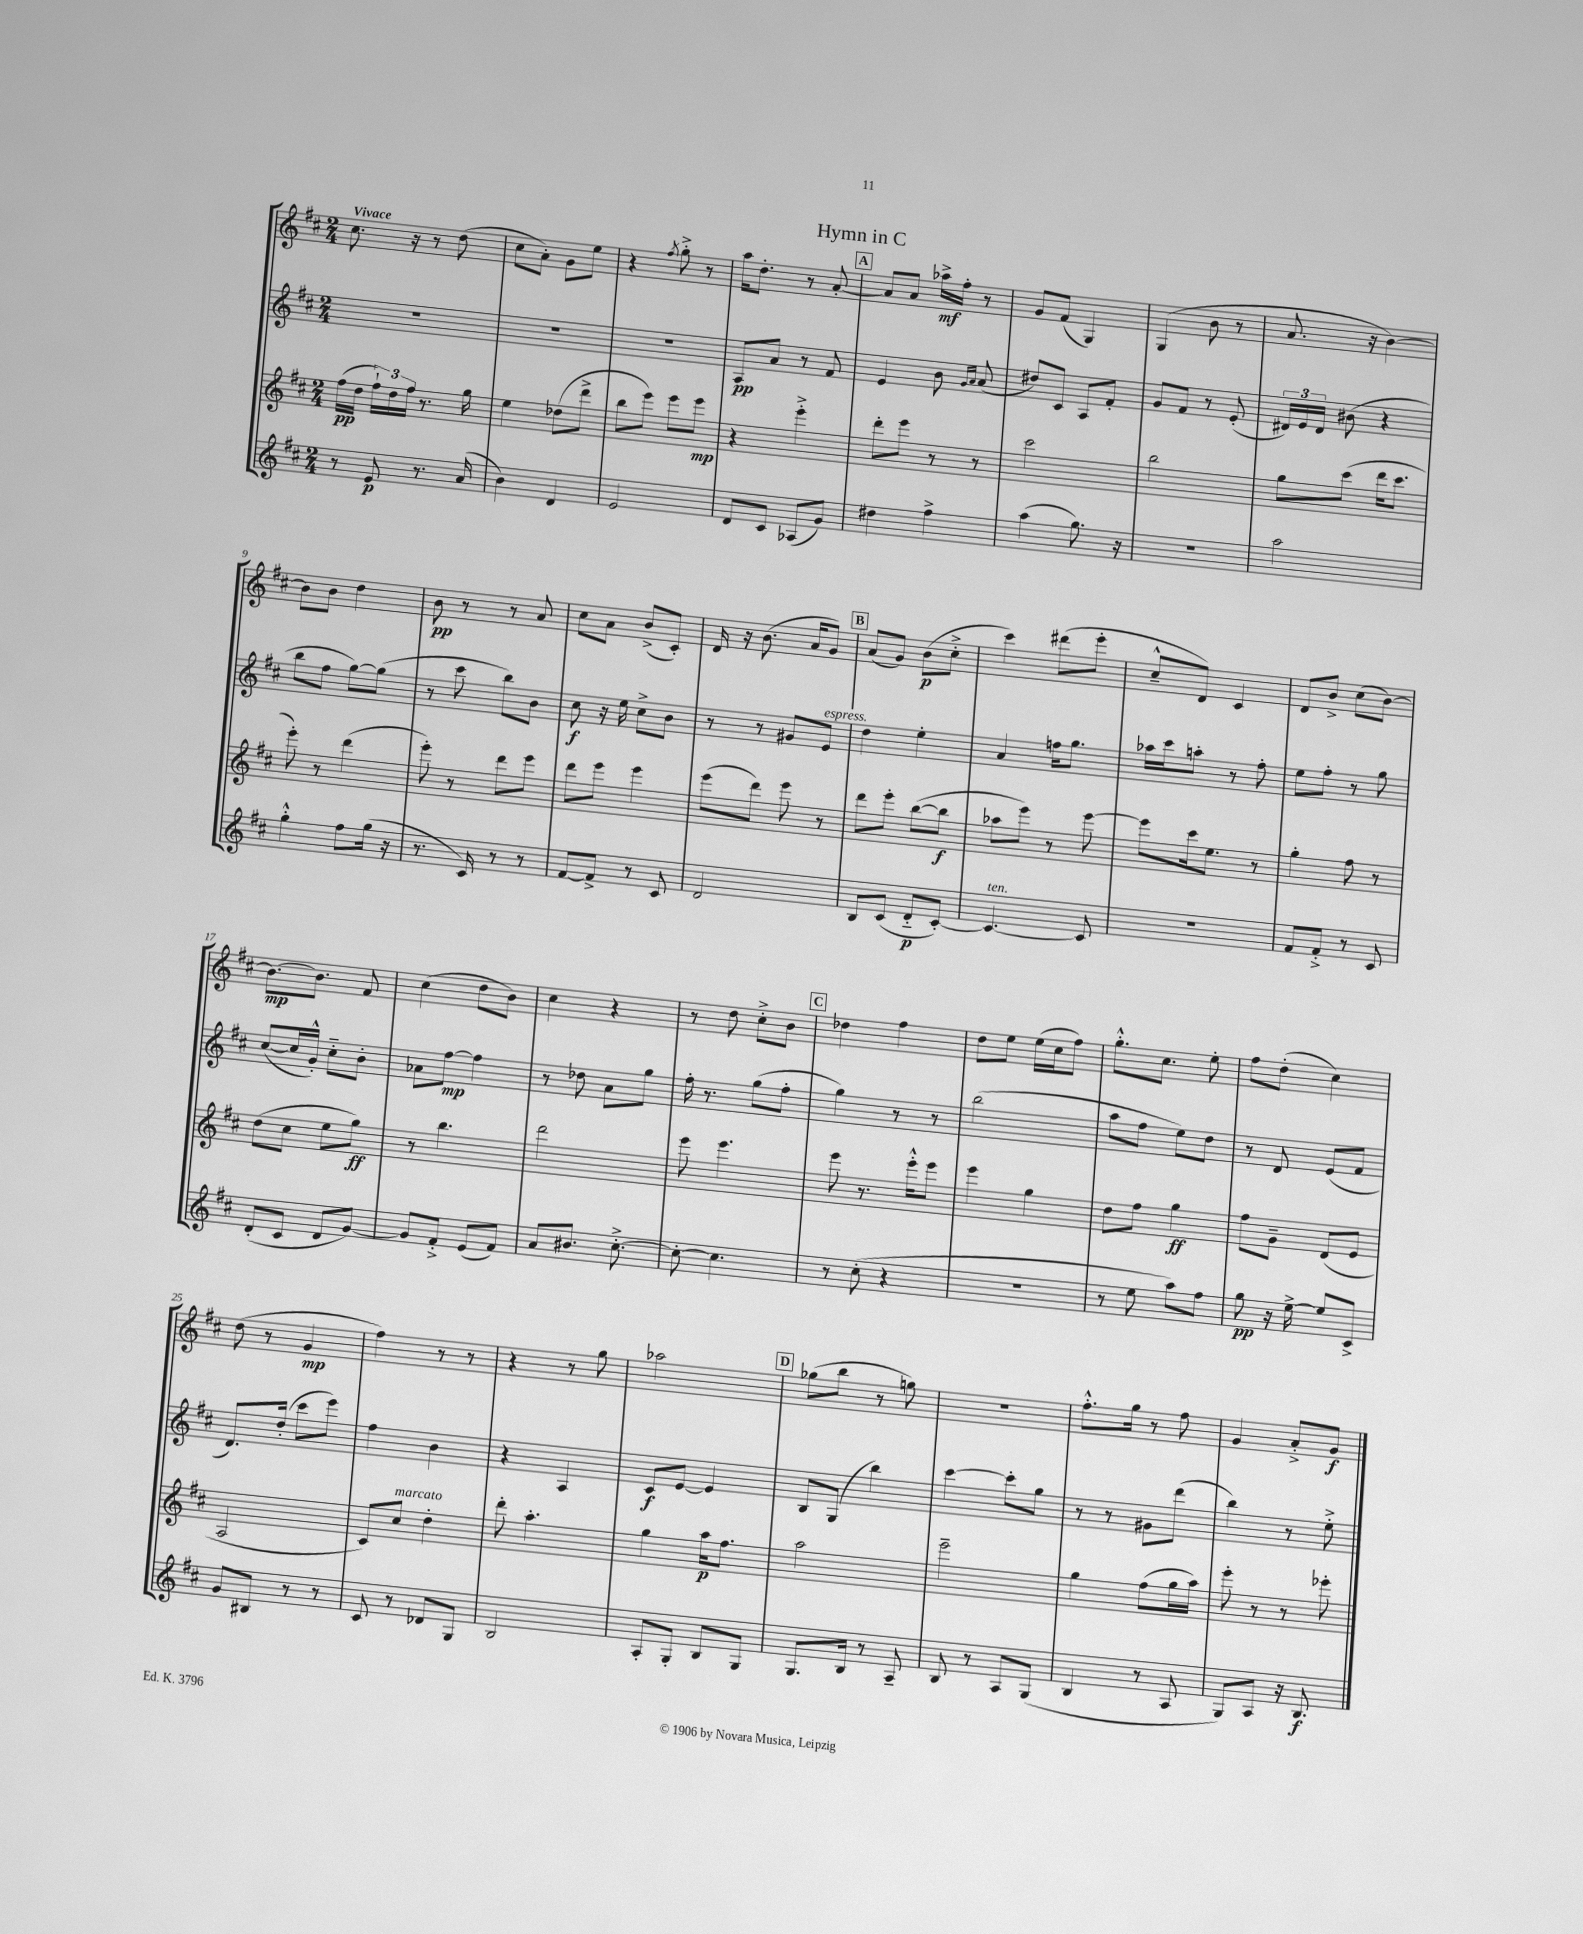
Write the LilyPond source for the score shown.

\header { title = "Hymn in C" }
<<
\new StaffGroup <<
\new Staff = "s0" {
    \clef treble \key d \major \numericTimeSignature \time 2/4 \tempo "Vivace"
    \autoBeamOff cis''8. r16 r8 d''8( |
    cis''8[ a'8]-.) g'8[ e''8] |
    r4 \acciaccatura { fis''8 } g''8-.-> r8 |
    a''16[ d''8.]-. r8 a'8~-. |
    \mark \markup { \box "A" } a'8[ a'8] aes''16[->\mf fis''16]-. r8 |
    g'8[ fis'8]( g4) |
    g4( b'8 r8 |
    a'8. r16 b'4~) |
    b'8[ b'8] d''4 |
    b'8\pp r8 r8 a'8 |
    cis''8[ a'8] b'8[->( cis'8]-.) |
    d'16 r16 b'8.( a'16[ g'8]) |
    \mark \markup { \box "B" } a'8[( g'8]) b'8[\p( cis''8]-.-> |
    cis'''4) dis'''8[( e'''8]-. |
    cis''8[---^ d'8]) cis'4 |
    d'8[ b'8]-> cis''8[( b'8]~) |
    b'8.[~\mp b'8.] fis'8 |
    cis''4( d''8[ b'8]) |
    cis''4 r4 |
    r8 d''8 cis''8[-.-> b'8] |
    \mark \markup { \box "C" } des''4 fis''4 |
    d''8[ e''8] e''16[( cis''16 fis''8]) |
    g''8.[-.-^ cis''8.] e''8-. |
    fis''8[ d''8]-.( cis''4) |
    d''8( r8 g'4\mp |
    fis''4) r8 r8 |
    r4 r8 g''8 |
    aes''2 |
    \mark \markup { \box "D" } ges''8[( b''8] r8 g''8) |
    r2 |
    fis''8.[-.-^ g''16] r8 fis''8 |
    g'4 a'8[-.-> g'8]\f \bar "|." |
}
\new Staff = "s1" {
    \clef treble \key d \major \numericTimeSignature \time 2/4
    \autoBeamOff R2 |
    R2 |
    R2 |
    a8[\pp a'8] r8 fis'8 |
    \mark \markup { \box "A" } e'4 b'8 \grace { g'16[ a'16] } a'8( |
    dis''8[) cis'8] a8[ fis'8]-. |
    g'8[ fis'8] r8 e'8-.( |
    \tuplet 3/2 { dis'16[) e'16 dis'16] } bis'8( r4 |
    b''8[ fis''8] g''8[~) g''8]( |
    r8 cis'''8 b''8[) b'8] |
    cis''8\f r16 e''16 cis''8[-> b'8] |
    r8 r8 gis'8[ e'8]^\markup { \italic "espress." } |
    \mark \markup { \box "B" } d''4 e''4-. |
    a'4 f''16[ g''8.] |
    aes''16[ cis'''16 a''8]-. r8 fis''8-. |
    e''8[ fis''8]-. r8 g''8 |
    cis''8[~( cis''16 g'16]-.-^) cis''8[-_ b'8]-. |
    aes'8[ fis''8]~\mp fis''4 |
    r8 des''8 a'8[ g''8] |
    fis''16-. r8. g''8[( fis''8]-. |
    \mark \markup { \box "C" } g''4) r8 r8 |
    b''2( |
    a''8[ fis''8] e''8[) d''8] |
    r8 d'8 e'8[( fis'8] |
    d'8.[) d''16]-.( cis'''8[ e'''8]) |
    fis''4 b'4 |
    r4 a4 |
    cis'8[\f e'8]~ e'4 |
    \mark \markup { \box "D" } b8[ g8]( b''4) |
    cis'''4~ cis'''8[-. g''8] |
    r8 r8 gis'8[ d'''8]( |
    b''4) r8 e''8-.-> \bar "|." |
}
\new Staff = "s2" {
    \clef treble \key d \major \numericTimeSignature \time 2/4
    \autoBeamOff fis''16[\pp( d''16] \tuplet 3/2 { fis''16[-!) d''16 fis''16] } r8. g''16 |
    e''4 des''8[( d'''8]-> |
    b''8[ e'''8]) e'''8[ e'''8]\mp |
    r4 e'''4-.-> |
    \mark \markup { \box "A" } d'''8[-. e'''8] r8 r8 |
    cis'''2 |
    b''2 |
    g''8[ cis'''8]( d'''16[ cis'''8.] |
    e'''8-.) r8 d'''4( |
    e'''8-.) r8 d'''8[ e'''8] |
    d'''8[ e'''8] e'''4 |
    e'''8[( d'''8]) e'''8 r8 |
    \mark \markup { \box "B" } d'''8[ e'''8]-. b''8[~( b''8]\f |
    aes''8[ e'''8]) r8 e'''8~ |
    e'''8[ cis'''16 e''8.] r8 |
    g''4-. fis''8 r8 |
    d''8[( cis''8] e''8[ g''8]\ff) |
    r8 b''4. |
    d'''2 |
    e'''8 e'''4. |
    \mark \markup { \box "C" } e'''8 r8. e'''16[-.-^ e'''8] |
    e'''4 g''4 |
    d''8[ fis''8] g''4\ff |
    fis''8[ g'8]-- d'8[( e'8] |
    a2 |
    cis'8[) cis''8]^\markup { \italic "marcato" } d''4-. |
    d'''8-. a''4.-. |
    g''4 a''16[\p fis''8.] |
    \mark \markup { \box "D" } a''2 |
    e'''2-- |
    g''4 fis''8[( g''16 a''16]) |
    e'''8-. r8 r8 ees'''8-. \bar "|." |
}
\new Staff = "s3" {
    \clef treble \key d \major \numericTimeSignature \time 2/4
    \autoBeamOff r8 e'8\p r8. a'16( |
    b'4) d'4 |
    e'2 |
    d'8[ cis'8] aes8[( g'8]) |
    \mark \markup { \box "A" } dis''4 fis''4-> |
    a''4( g''8.) r16 |
    R2 |
    a''2 |
    g''4-.-^ fis''8[ g''16]( r16 |
    r8. cis'16) r8 r8 |
    fis'8[~ fis'8]-> r8 cis'8 |
    d'2 |
    \mark \markup { \box "B" } b8[ cis'8]( d'8[-_\p cis'8]~-.) |
    cis'4.~^\markup { \italic "ten." } cis'8 |
    r2 |
    fis'8[ fis'8]-.-> r8 cis'8 |
    d'8[-.( cis'8] d'8[ g'8]~) |
    g'8[ fis'8]-.-> e'8[( fis'8]) |
    a'8[ bis'8.] cis''8.~-.-> |
    cis''8~-. cis''4. |
    \mark \markup { \box "C" } r8 cis''8-.( r4 |
    r2 |
    r8 e''8 a''8[) fis''8] |
    g''8\pp r16 e''16~-> e''8[ cis'8]-> |
    g'8[ bis8] r8 r8 |
    cis'8 r8 des'8[ g8] |
    b2 |
    a8[-. g8]-. b8[ g8] |
    \mark \markup { \box "D" } g8.[ b16] r8 a8-- |
    b8 r8 a8[ g8]( |
    b4 r8 a8 |
    g8[) a8] r16 b8.\f \bar "|." |
}
>>
>>
